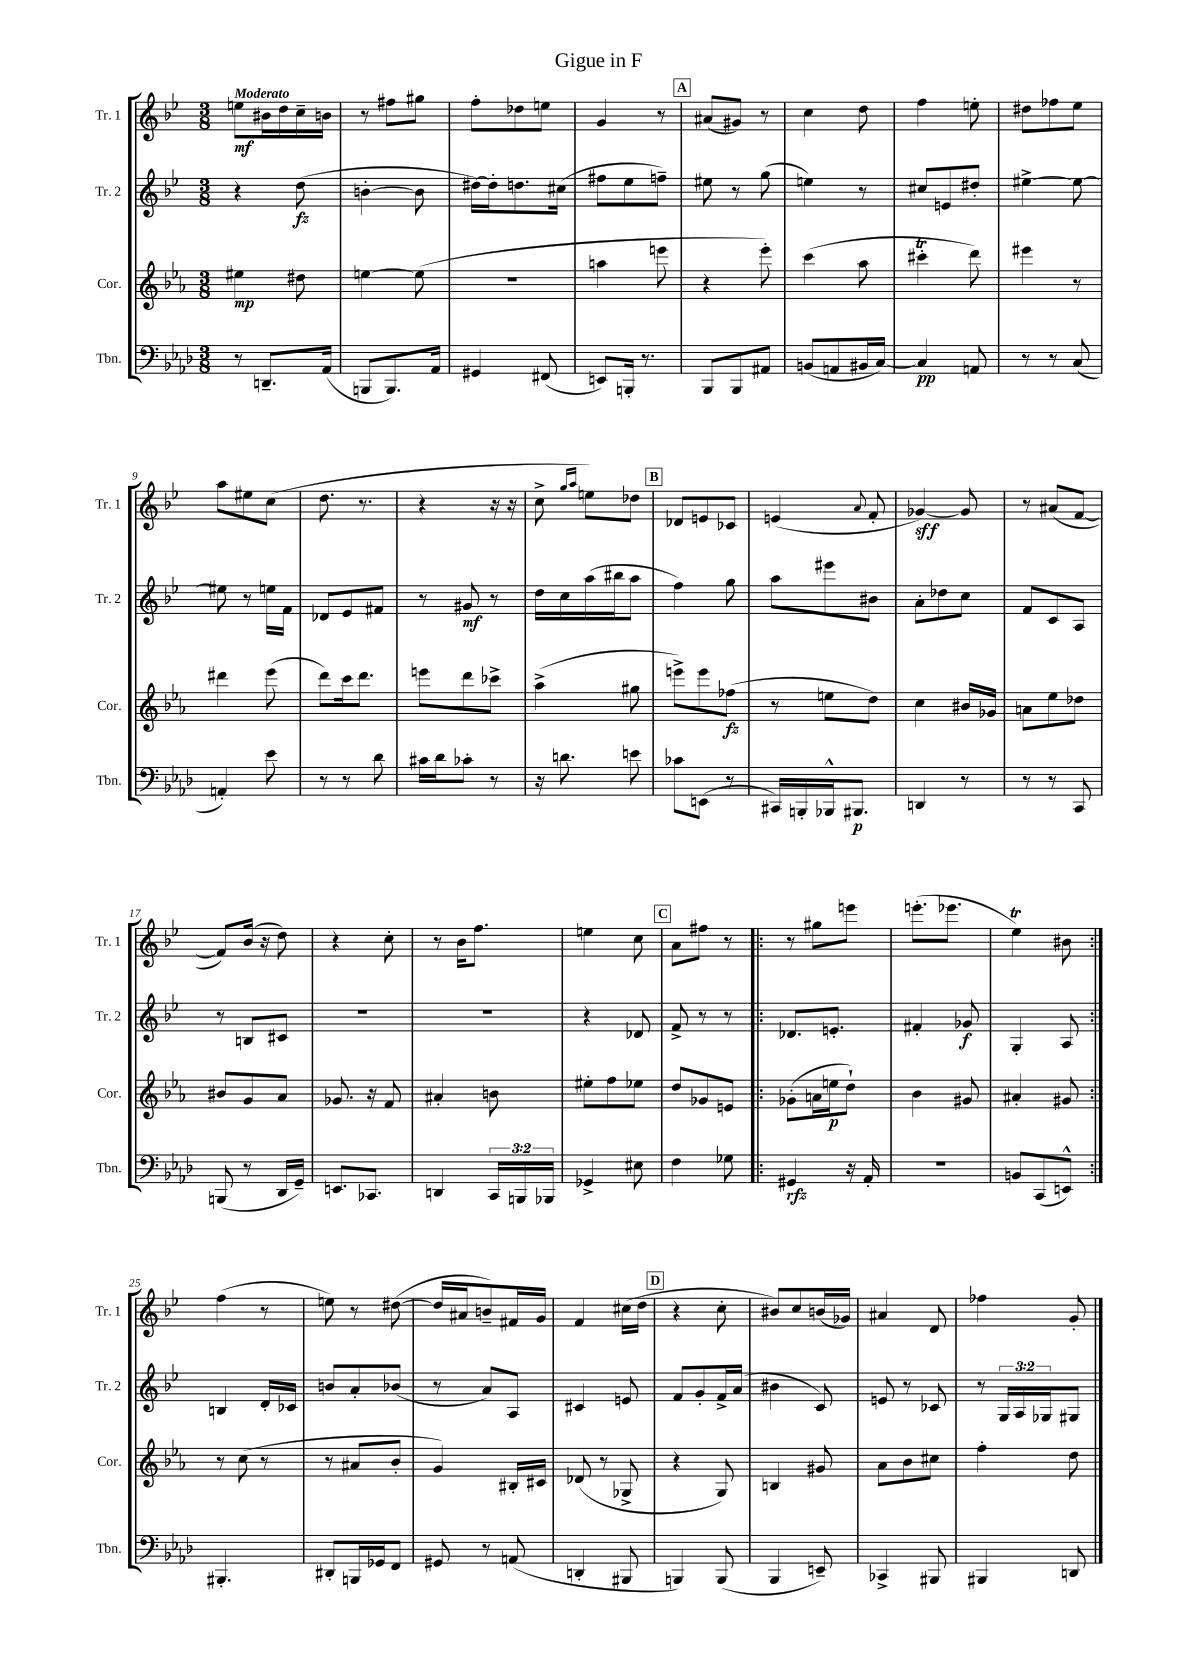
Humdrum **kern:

**kern	**kern	**kern	**kern
*staff4	*staff3	*staff2	*staff1
*clefF4	*clefG2	*clefG2	*clefG2
*k[b-e-a-d-]	*k[b-e-a-]	*k[b-e-]	*k[b-e-]
*M3/8	*M3/8	*M3/8	*M3/8
8r	4ee#\	4r	8ee\L
8.DD~/L	.	.	16b#\L
.	.	.	16dd\
.	8dd#\	(8dd\	16cc~\
(16AA-/Jk	.	.	16b\JJ
=	=	=	=
8BBB/L	[4ee\	[4b'\	8r
8.BBB/)	.	.	8ff#\L
.	(8ee\]	8b\]	8gg#\J
16AA-/Jk	.	.	.
=	=	=	=
4GG#/	4.r	[16dd#\LL)	8ff'\L
.	.	16dd#'\]J	.
.	.	8.dd\	8dd-\
(8FF#/	.	.	8ee\J
.	.	(16cc#\Jk	.
=	=	=	=
8EE/L)	4aa\	8ff#\L	4g/
16BBB'/Jk	.	8ee-\	.
8.r	.	.	.
.	8eee\	8ff~\J)	8r
=	=	=	=
8BBB-/L	4r	8ee#\	(8a#/L
8BBB-/	.	8r	8g#/J)
8AA#/J	8eee-'\)	(8gg\	8r
=	=	=	=
(8BB/L	(4ccc\	4ee\)	4cc\
8AA/	.	.	.
16BB#/L	8aa-\	8r	8dd\
[16C/JJ)	.	.	.
=	=	=	=
4C/]	4ccc#'\	8cc#/L	4ff\
.	.	8e/	.
8AA/	8ddd\)	8dd#'/J	8ee'\
=	=	=	=
8r	4eee#\	[4ee#^\	8dd#\L
8r	.	.	8ff-\
(8C/	8r	8ee#\_	8ee-\J
=	=	=	=
4AA'/)	4ddd#\	8ee#\]	8aa\L
.	.	8r	8ee#\
8e-\	(8eee-\	16ee\LL	(8cc\J
.	.	16f\JJ	.
=	=	=	=
8r	8ddd\L)	8d-/L	8.dd\
8r	16ccc\k	8e-/	.
.	8.ddd\J	.	8.r
8d-\	.	8f#/J	.
=	=	=	=
16c#\LL	8eee\L	8r	4r
16d-\J	.	.	.
8c-'\J	8ddd\	8g#/	.
8r	8ccc-^\J	8r	16r
.	.	.	16r
=	=	=	=
16r	(4aa-^\	16dd\LL	8cc^\
8.d\	.	16cc\	.
.	.	.	16qqgg/LL
.	.	.	16qqaa/JJ
.	.	(16aa\	8ee\L)
.	.	16bb#\J	.
8e\	8gg#\	8aa\J	8dd-\J
=	=	=	=
8c-\L	8eee^\L)	4ff\)	8d-/L
(8EE\J	8eee\	.	8e/
8r	(8ff-\J	8gg\	8c-/J
=	=	=	=
16CC#/LL)	8r	8aa\L	(4e/
16BBB'/	.	.	.
16BBB-^^/J	8ee\L	8eee#\	.
8.BBB#/J	.	.	.
.	.	.	8qqa/
.	8dd\J)	8b#\J	8f'/
=	=	=	=
4DD/	4cc\	8a'\L	[4g-/)
.	.	8dd-\	.
8r	16b#/LL	8cc\J	8g-/]
.	16g-/JJ	.	.
=	=	=	=
8r	8a\L	8f/L	8r
8r	8ee-\	8c/	(8a#/L
8CC/	8dd-\J	8A/J	[8f/J
=	=	=	=
(8BBB/	8b#/L	8r	8f/]L)
8r	8g/	8B/L	(16b-/Jk
.	.	.	16r
16DD-/LL	8a-/J	8c#/J	8dd\)
16GG~/JJ)	.	.	.
=	=	=	=
8.EE/L	8.g-/	4.r	4r
8.CC-/J	16r	.	.
.	8f/	.	8cc'\
=	=	=	=
4DD/	4a#'/	4.r	8r
.	.	.	16b-\LK
.	.	.	8.ff\J
24CC/LL	8b\	.	.
24BBB/	.	.	.
24BBB-/JJ	.	.	.
=	=	=	=
4GG-^/	8ee#'\L	4r	4ee\
.	8ff\	.	.
8E#\	8ee-\J	8d-/	8cc\
=	=	=	=
4F\	8dd/L	8f^/	8a\L
.	8g-/	8r	8ff#\J
8G-\	8e/J	8r	8r
=!|:	=!|:	=!|:	=!|:
4GG#/	(8g-'\L	8.d-/L	8r
.	16a\L	.	8gg#\L
.	16ee\J	8.e'/J	.
16r	8dd`\J)	.	8eee\J
16AA-'/	.	.	.
=	=	=	=
4.r	4b-\	4f#'/	(8.eee'\L
.	.	.	8.eee-\J
.	8g#/	8g-/	.
=	=	=	=
8BB/L	4a#'/	4G'/	4ee-\)
(8CC/	.	.	.
8EE^^/J)	8g#/	8A/	8b#\
=:|!	=:|!	=:|!	=:|!
4.BBB#'/	8r	4B/	(4ff\
.	(8cc\	.	.
.	8r	16d'/LL	8r
.	.	16c-/JJ	.
=	=	=	=
8DD#'/L	8r	8b/L	8ee\)
16BBB/L	8a#/L	8a'/	8r
16GG-/J	.	.	.
8FF/J	8b-'/J	(8b-/J	([8dd#\
=	=	=	=
8GG#/	4g/)	8r	16dd#/]LL
.	.	.	16a#/J
8r	.	8a/L)	8b~/)
(8AA/	16B#'/LL	8A/J	16f#/L
.	16c#/JJ	.	16g/JJ
=	=	=	=
4DD'/	(8d-/	4c#/	4f/
.	8r	.	.
8BBB#/	8G-^/	8e/	(16cc#\LL
.	.	.	16dd\JJ
=	=	=	=
4BBB/)	4r	8f/L	4r
.	.	8g'/	.
(8BBB/	8G/)	16f^/L	8cc'\
.	.	(16a/JJ	.
=	=	=	=
4BBB-/	4B/	4b#\	8b#/L)
.	.	.	8cc/
8EE~/)	8g#/	8c/)	(16b/L
.	.	.	16g-/JJ)
=	=	=	=
4CC-^/	8a-\L	8e/	4a#/
.	8b-\	8r	.
8BBB#/	8cc#\J	8c-/	8d/
=	=	=	=
4BBB#/	4ff'\	8r	4ff-\
.	.	24G/LL	.
.	.	24A/	.
.	.	24G-/J	.
8DD/	8dd\	8G#/J	8g'/
==	==	==	==
*-	*-	*-	*-
